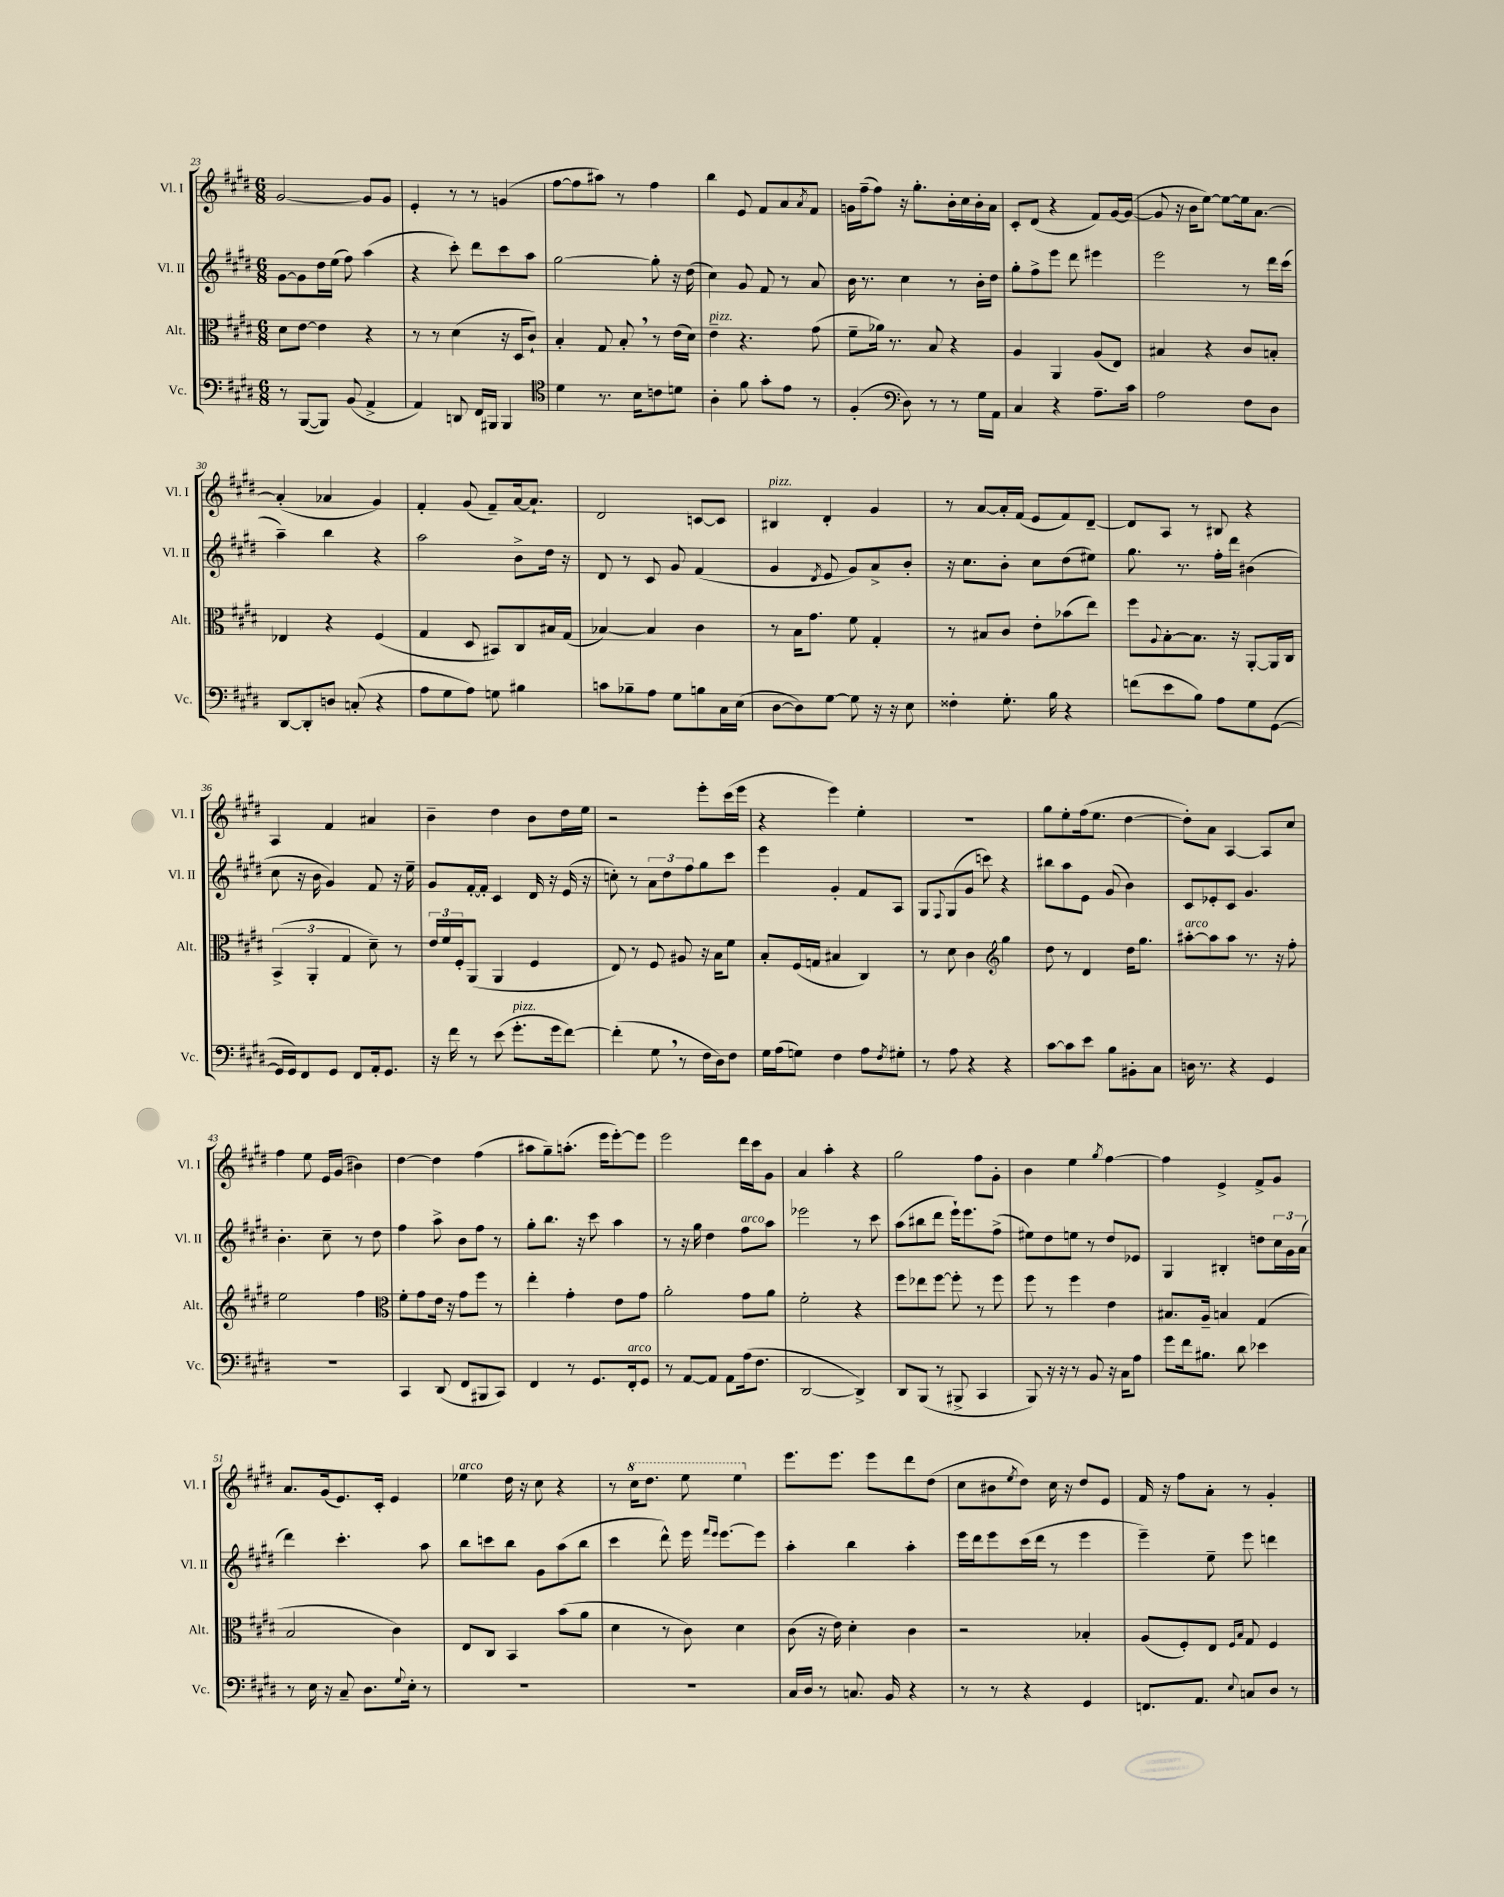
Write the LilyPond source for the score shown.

<<
\new StaffGroup <<
\new Staff = "s0" \with { instrumentName = "Vl. I" shortInstrumentName = "Vl. I" } {
    \clef treble \key e \major \numericTimeSignature \time 6/8
    gis'2~ gis'8 gis'8 |
    e'4-. r8 r8 g'4( |
    fis''8~ fis''8 ais''8) r8 fis''4 |
    b''4 e'8 fis'8 a'8 \acciaccatura { a'8 } fis'8 |
    g'16 fis''16--( fis''8) r16 gis''8.-. b'16-. cis''16 b'16-. a'16 |
    cis'8-. dis'8( r4 fis'8) gis'16~ gis'16~( |
    gis'8 r16 b'16 e''8~) e''8~ e''16 a'8.~ |
    a'4-.( aes'4 gis'4) |
    fis'4-. gis'8( fis'8--) a'16~ a'8.-! |
    dis'2 c'8~ c'8 |
    bis4^\markup { \italic "pizz." } dis'4-. gis'4 |
    r8 a'8~ a'16-. fis'16( e'8 fis'8) dis'8~-- |
    dis'8 a8 r8 bis8 r4 |
    a4 fis'4 ais'4 |
    b'4-- dis''4 b'8 dis''16 e''16 |
    r2 e'''8-. cis'''16( e'''16 |
    r4 e'''4) e''4-. |
    r2. |
    gis''8 e''8-. fis''16( e''8. dis''4~ |
    dis''8-.) a'8 a4~ a8 cis''8 |
    fis''4 e''8 e'16 gis'16( bis'4) |
    dis''4~ dis''4 fis''4( |
    ais''8 gis''8--) a''8.-.( e'''16 e'''8~-.) e'''8 |
    e'''2 dis'''16 cis'''16 gis'8 |
    a'4 a''4-. r4 |
    gis''2 fis''8 gis'8-. |
    b'4 e''4 \acciaccatura { gis''8 } fis''4~ |
    fis''4 e'4-> fis'8-> gis'8 |
    a'8. gis'16( e'8.) cis'16-. e'4 |
    ees''4^\markup { \italic "arco" } dis''16 r16 cis''8 r4 |
    r8 \ottava #1 cis'''16 dis'''8. e'''8 e'''4 \ottava #0 |
    e'''8. e'''8. e'''8 dis'''8 dis''8( |
    cis''8 bis'8 \acciaccatura { e''8 } dis''8) cis''16 r16 dis''8 e'8 |
    fis'16 r16 fis''8 a'8-. r8 gis'4-. \bar "|." |
}
\new Staff = "s1" \with { instrumentName = "Vl. II" shortInstrumentName = "Vl. II" } {
    \clef treble \key e \major \numericTimeSignature \time 6/8
    gis'8~ gis'8 dis''16 e''16( fis''8) a''4( |
    r4 cis'''8-.) dis'''8 cis'''8 a''8 |
    gis''2~ gis''8-. r16 dis''16( |
    cis''4) gis'8 fis'8 r8 a'8 |
    b'16 r8. cis''4 r8 b'16-. dis''16 |
    gis''8-. fis''8-> e'''8 dis'''8 eis'''4 |
    e'''2 r8 dis'''16 cis'''16( |
    a''4--) b''4 r4 |
    a''2 b'8-> dis''16 r16 |
    dis'8 r8 cis'8 gis'8 fis'4( |
    gis'4 \acciaccatura { dis'8 } e'8 gis'8) a'8-> b'8-. |
    r16 cis''8. b'8-. cis''8 dis''8( eis''8) |
    gis''8. r8. fis''16-. dis'''16 bis'4( |
    cis''8 r16 b'16 gis'4) fis'8 r16 e''16-- |
    gis'8 fis'16~-. fis'16-. cis'4 dis'16 r16 e'16( r16 |
    c''8-.) r8 \tuplet 3/2 { a'8 dis''8 fis''8 } gis''8 cis'''8 |
    e'''4 gis'4-. fis'8 a8 |
    gis8 \appoggiatura { fis8 } gis8( gis'8 c'''8) r4 |
    bis''8 a''8 e'8 gis'8( b'4) |
    cis'8 ees'8-. cis'8 gis'4. |
    b'4.-. cis''8-- r8 dis''8 |
    fis''4 a''8-> b'8 fis''8 r8 |
    gis''8-. b''8. r16 cis'''8 a''4 |
    r8 r16 gis''16 dis''4 fis''8^\markup { \italic "arco" } a''8 |
    ees'''2 r8 cis'''8 |
    a''8( bis''8 dis'''8 e'''16-!) e'''8. fis''8->( |
    eis''8) dis''8 e''8 r8 dis''8 ees'8 |
    gis4 bis4-. d''8 \tuplet 3/2 { cis''16 gis'16 a'16( } |
    dis'''4) cis'''4.-. a''8 |
    b''8 c'''8 b''8 gis'8 a''8( b''8 |
    cis'''4 dis'''8-^) e'''16 \grace { fis'''16 e'''16 } e'''8.~ e'''8 |
    a''4-. b''4 a''4-. |
    e'''16 dis'''16 e'''8 cis'''16( dis'''16 r8 e'''4 |
    e'''4--) e''8-- e'''8 d'''4 \bar "|." |
}
\new Staff = "s2" \with { instrumentName = "Alt." shortInstrumentName = "Alt." } {
    \clef alto \key e \major \numericTimeSignature \time 6/8
    dis'8 e'8~ e'4 r4 |
    r8 r8 dis'4( r16 dis16 cis'8-!) |
    b4-. gis8 b8-. \breathe r8 e'16( dis'16) |
    e'4--^\markup { \italic "pizz." } r4. gis'8( |
    fis'8-- aes'16) r8. b8 r4 |
    a4 a,4 a8( e8) |
    bis4 r4 cis'8 b8-. |
    ees4 r4 fis4( |
    gis4 dis8 bis,8) cis8 bis16 gis16( |
    bes4~) bes4 cis'4 |
    r8 b16 gis'8. fis'8 gis4-. |
    r8 bis8 cis'8 e'8-. bes'8( e''8) |
    fis''8 \appoggiatura { a8 } b8~-. b8. r16 a,8~-. a,16 cis16 |
    \tuplet 3/2 { b,4->( a,4-. gis4 } dis'8--) r8 |
    \tuplet 3/2 { e'16 fis'16 fis16-. } a,8( a,4 fis4 |
    e8) r8 fis8 ais8 r16 b16 fis'8 |
    b8-. fis16( g16 bis4 cis4) |
    r8 dis'8 cis'4 \clef treble gis''4 |
    dis''8 r8 dis'4 dis''16 gis''8. |
    ais''8~-.^\markup { \italic "arco" } ais''8 ais''8 r8. r16 fis''8-. |
    e''2 fis''4 |
    \clef alto fis'8-. gis'8 e'16 r16 gis'8 fis''8 r8 |
    e''4-. gis'4-. e'8 gis'8 |
    a'2-. gis'8 a'8 |
    fis'2-. r4 |
    fis''8 ees''8 fis''8~ fis''8-. r8 fis''8 |
    fis''8 r8 fis''4 e'4 |
    bis8. a16-- b4 gis4( |
    b2 cis'4) |
    e8 cis8 b,4 b'8( a'8 |
    dis'4 r8 cis'8) dis'4 |
    cis'8( r16 e'16) dis'4-. cis'4 |
    r2 bes4-. |
    a8( fis8-.) e8 \grace { fis16 b16 } gis8 fis4 \bar "|." |
}
\new Staff = "s3" \with { instrumentName = "Vc." shortInstrumentName = "Vc." } {
    \clef bass \key e \major \numericTimeSignature \time 6/8
    r8 b,,8~( b,,8) b,8( a,4-> |
    a,4) d,8 fis,16 bis,,16 bis,,4 |
    \clef tenor dis'4 r8. b16 c'8 d'8 |
    a4-. fis'8 gis'8-. e'8 r8 |
    fis4-.( \clef bass dis8) r8 r8 gis16 a,16 |
    cis4 r4 a8.-- cis'16 |
    a2 fis8 dis8 |
    dis,8~ dis,8-. d8 c8-.( r4 |
    a8 gis8 a8) g8 bis4 |
    c'8 bes8-- a8 gis8 b8 cis16 e16( |
    dis8~ dis8) gis8~ gis8 r16 r16 e8 |
    fisis4-. gis8.-. b16 r4 |
    f'8( e'8 b8) a8 gis8 gis,8~( |
    gis,16 gis,16) fis,8 gis,8 fis,8 a,16-. gis,8. |
    r16 fis'16 r8 e'8( gis'8.-.^\markup { \italic "pizz." } gis'16 fis'8~) |
    fis'4-.( gis8 \breathe r8 fis16 dis16) fis8 |
    gis16 a16( g8) fis4 a8 \acciaccatura { fis8 } gis8-. |
    r8 a8 r4 r4 |
    cis'8~ cis'8 e'8 b8 bis,8-. cis8 |
    d16 r8. r4 gis,4 |
    R2. |
    cis,4 dis,8( fis,8 bis,,8 cis,8) |
    fis,4 r8 gis,8. fis,16-.^\markup { \italic "arco" } gis,8 |
    r8 a,8~ a,8 a,8 a16( fis8. |
    dis,2~ dis,4->) |
    dis,8 b,,8( r8 bis,,8-> cis,4 |
    b,,8) r16 r16 r8 b,8 r16 cis16 a8 |
    gis'8 fis'16 bis8. dis'8 ees'4 |
    r8 e16 r16 cis8-- dis8. \appoggiatura { gis8 } e16-. r8 |
    R2. |
    R2. |
    cis16 dis16 r8 c8. b,16 r4 |
    r8 r8 r4 gis,4 |
    f,8. a,8. \appoggiatura { e8 } c8 dis8 r8 \bar "|." |
}
>>
>>
\layout { \context { \Score currentBarNumber = #23 } }
